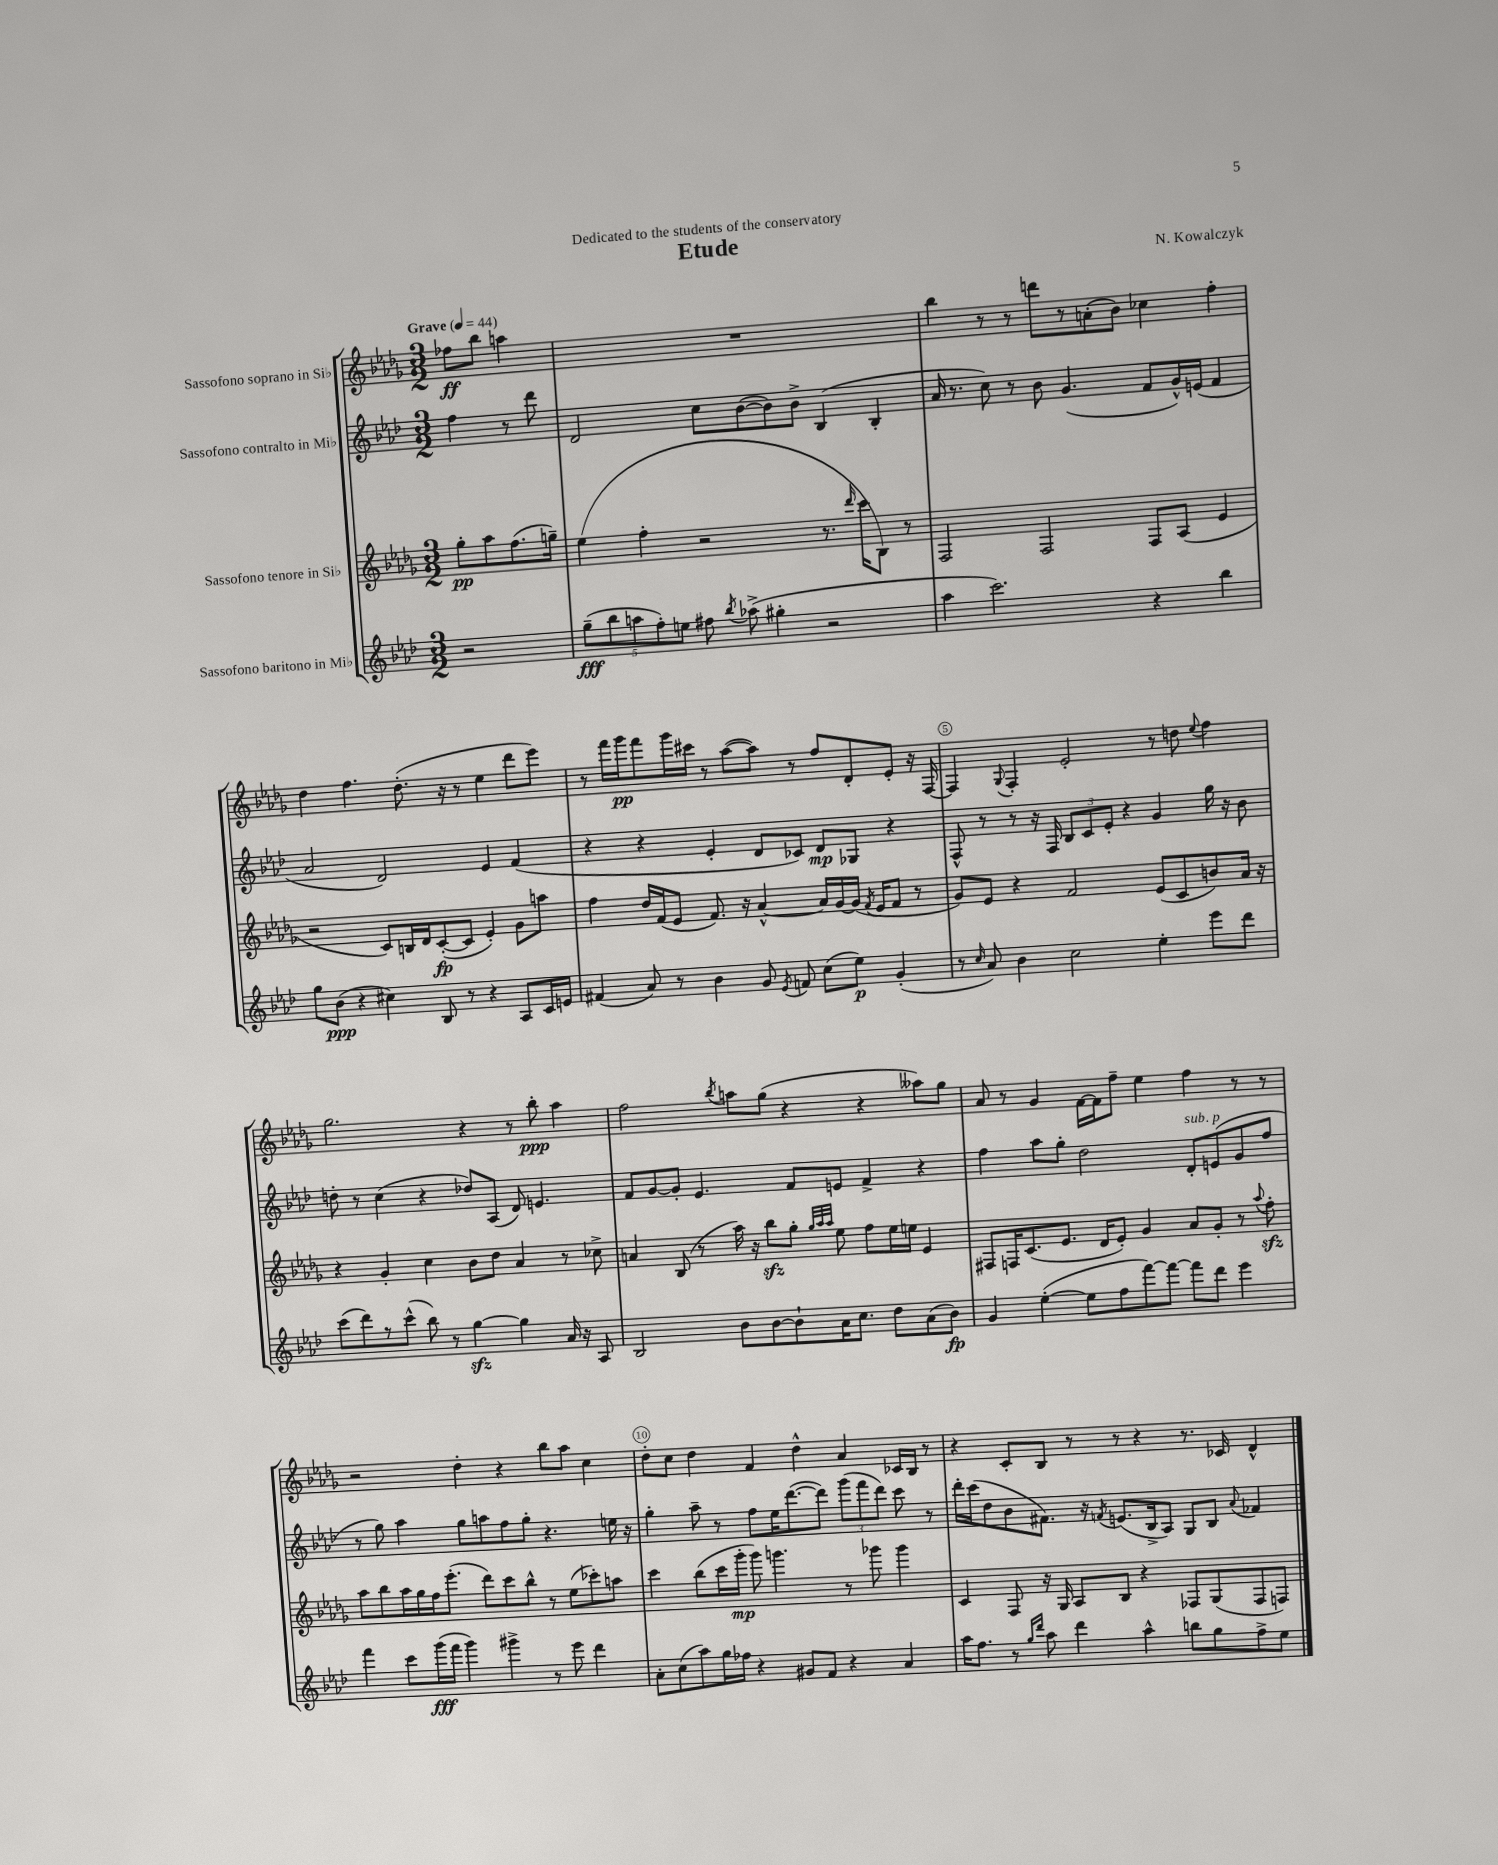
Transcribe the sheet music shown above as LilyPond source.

\header { title = "Etude" composer = "N. Kowalczyk" dedication = "Dedicated to the students of the conservatory" }
<<
\new StaffGroup <<
\new Staff = "s0" \with { instrumentName = "Sassofono soprano in Sib" } {
    \clef treble \key des \major \numericTimeSignature \time 3/2 \partial 2 \tempo "Grave" 4 = 44
    \autoBeamOff fes''8[\ff bes''8] a''4 |
    R1. |
    bes''4 r8 r8 d'''8[ r8 a'8-.( bes'8]) ces''4 f''4-. |
    des''4 f''4. des''8.-.( r16 r8 ees''4 des'''8[ ees'''8]) |
    r8 f'''16[ ges'''16\pp f'''8 ges'''16 cis'''16] r8 aes''8[~( aes''8]) r8 f''8[ des'8-. ees'8]-. r16 f16~ |
    f4 \appoggiatura { ges8 } f4-. ees'2-. r8 d''8 \appoggiatura { ees''8 } f''4 |
    ges''2. r4 r8 bes''8-.\ppp aes''4 |
    f''2 \acciaccatura { bes''8 } a''8[ ges''8]( r4 r4 aeses''8[) ges''8] |
    aes'8 r8 ges'4 f'16[~ f'16 f''8]-- ees''4 f''4 r8 r8 |
    r2 des''4-. r4 bes''8[ aes''8] c''4 |
    des''8[-. c''8] des''4 f'4 des''4-^ aes'4 ces'16[ bes16] r8 |
    r4 c'8[-. bes8] r8 r8 r4 r8. ces'16 des'4-^ \bar "|." |
}
\new Staff = "s1" \with { instrumentName = "Sassofono contralto in Mib" } {
    \clef treble \key aes \major \numericTimeSignature \time 3/2 \partial 2
    \autoBeamOff f''4 r8 des'''8 |
    des'2 c''8[ bes'8~( bes'8) bes'8]-> bes4( bes4-. |
    aes'16 r8. c''8) r8 bes'8 g'4.( f'8[ g'16-^) e'16]( f'4 |
    aes'2 des'2) ees'4 f'4( |
    r4 r4 ees'4-. des'8[ ces'8]) des'8[\mp ges8] r4 |
    f8-^ r8 r8 r16 f16 \tuplet 3/2 { bes8[ c'8 ees'8]-. } r4 g'4 g''16 r16 bes'8 |
    d''8-. r8 c''4( r4 des''8[) aes8]( des'8) e'4. |
    f'8[ g'8~ g'8]-. ees'4. f'8[ e'8] f'4-> r4 |
    f''4 aes''8[ g''8]-. des''2 des'8[-.^\markup { \italic "sub. p" } e'8( g'8 f''8] |
    r8 g''8) aes''4 g''8[ a''8 f''8 g''8]-. r4. e''16 r16 |
    g''4-. aes''8-- r8 f''8[ ees''16 des'''8.~( des'''8]) \tuplet 3/2 { g'''8[( f'''8 des'''8]) } c'''8 r8 |
    des'''16[-. c'''16( des''8 bes'8 fis'8.]) r16 \acciaccatura { f'8 } e'8.[( bes16-> aes8]) g8[ bes8] \appoggiatura { aes'8 } fes'4 \bar "|." |
}
\new Staff = "s2" \with { instrumentName = "Sassofono tenore in Sib" } {
    \clef treble \key des \major \numericTimeSignature \time 3/2 \partial 2
    \autoBeamOff ges''8[-.\pp aes''8 f''8.( g''16]--) |
    ees''4( f''4-. r2 r8. \grace { des'''16 } c'''16[ bes8]) r8 |
    f2 f2 f8[ aes8]( ees'4 |
    r2 c'8[) b16 des'16 c'8~-.\fp( c'8] ees'4-.) ges'8[ a''8] |
    f''4 des''16[ f'16( ees'8] f'8.) r16 aes'4~-^ aes'16[ ges'16~ ges'16]( \acciaccatura { f'8 } ees'16[ f'8] r8 |
    ges'8[) ees'8] r4 f'2 ees'8[( c'8 b'8) aes'16] r16 |
    r4 ges'4-. c''4 bes'8[ des''8] aes'4 r8 ces''8-> |
    a'4 bes8( r8 aes''16) r16 bes''8[\sfz ges''8]-. \grace { ges''32[ aes''32 aes''32] } ees''8 f''8[ ees''16 e''16] ees'4 |
    fis8[ f16 c'8.( ees'8.] des'16[ ees'8]-.) ges'4 aes'8[ ges'8]-. r8 \appoggiatura { aes''8 } f''8-.\sfz |
    aes''8[ bes''8 aes''16 ges''16 f''16 ees'''8.]-.( des'''8[) c'''8 bes''8]-^ r8 ees''8[( ces'''8-.) a''8] |
    c'''4 bes''8[( c'''16 ges'''16]-.\mp ges'''8) g'''4. r8 ges'''8 ges'''4 |
    c'4 f8 r16 ges16 aes8[ bes8] r4 fes8[ ges8( fes8 f8]) \bar "|." |
}
\new Staff = "s3" \with { instrumentName = "Sassofono baritono in Mib" } {
    \clef treble \key aes \major \numericTimeSignature \time 3/2 \partial 2
    \autoBeamOff r2 |
    \tuplet 5/4 { g''8[--\fff( bes''8 a''8 f''8-.) e''8] } fis''8 \acciaccatura { bes''8 } aes''8->( gis''4-. r2 |
    aes''4 c'''2.) r4 bes''4 |
    g''8[ bes'8]\ppp( r4 cis''4) bes8 r8 r4 aes8[ c'16 e'16] |
    fis'4( aes'8) r8 bes'4 g'8 \acciaccatura { ees'8 } f'8 c''8[( ees''8]\p) g'4-.( |
    r8 \grace { c''16 } aes'8) bes'4 c''2 ees''4-. ees'''8[ des'''8] |
    c'''8[( des'''8) r8 c'''8]-^( bes''8) r8 g''4~\sfz g''4 aes'16 r16 aes8 |
    bes2 bes'8[ bes'8~ bes'8-! aes'16 c''8.] des''8[ aes'8( bes'8]\fp) |
    g'4 ees''4~-.( ees''8[ f''8 f'''8~) f'''8]~ f'''8[ des'''8] ees'''4 |
    f'''4 c'''8[ g'''16\fff( f'''16] g'''4) gis'''4-> r8 ees'''8 des'''4 |
    aes'8[-. c''8( aes''8) g''16 fes''16] r4 gis'8[ f'8] r4 aes'4 |
    aes''16[ f''8.] r8 \grace { g''16[ des'''16] } aes''8 des'''4 aes''4-^ b''8[ g''8 f''8-> ees''8] \bar "|." |
}
>>
>>
\layout { \context { \Score \override BarNumber.break-visibility = ##(#f #t #t) barNumberVisibility = #(every-nth-bar-number-visible 5) \override BarNumber.stencil = #(make-stencil-circler 0.1 0.3 ly:text-interface::print) } }
